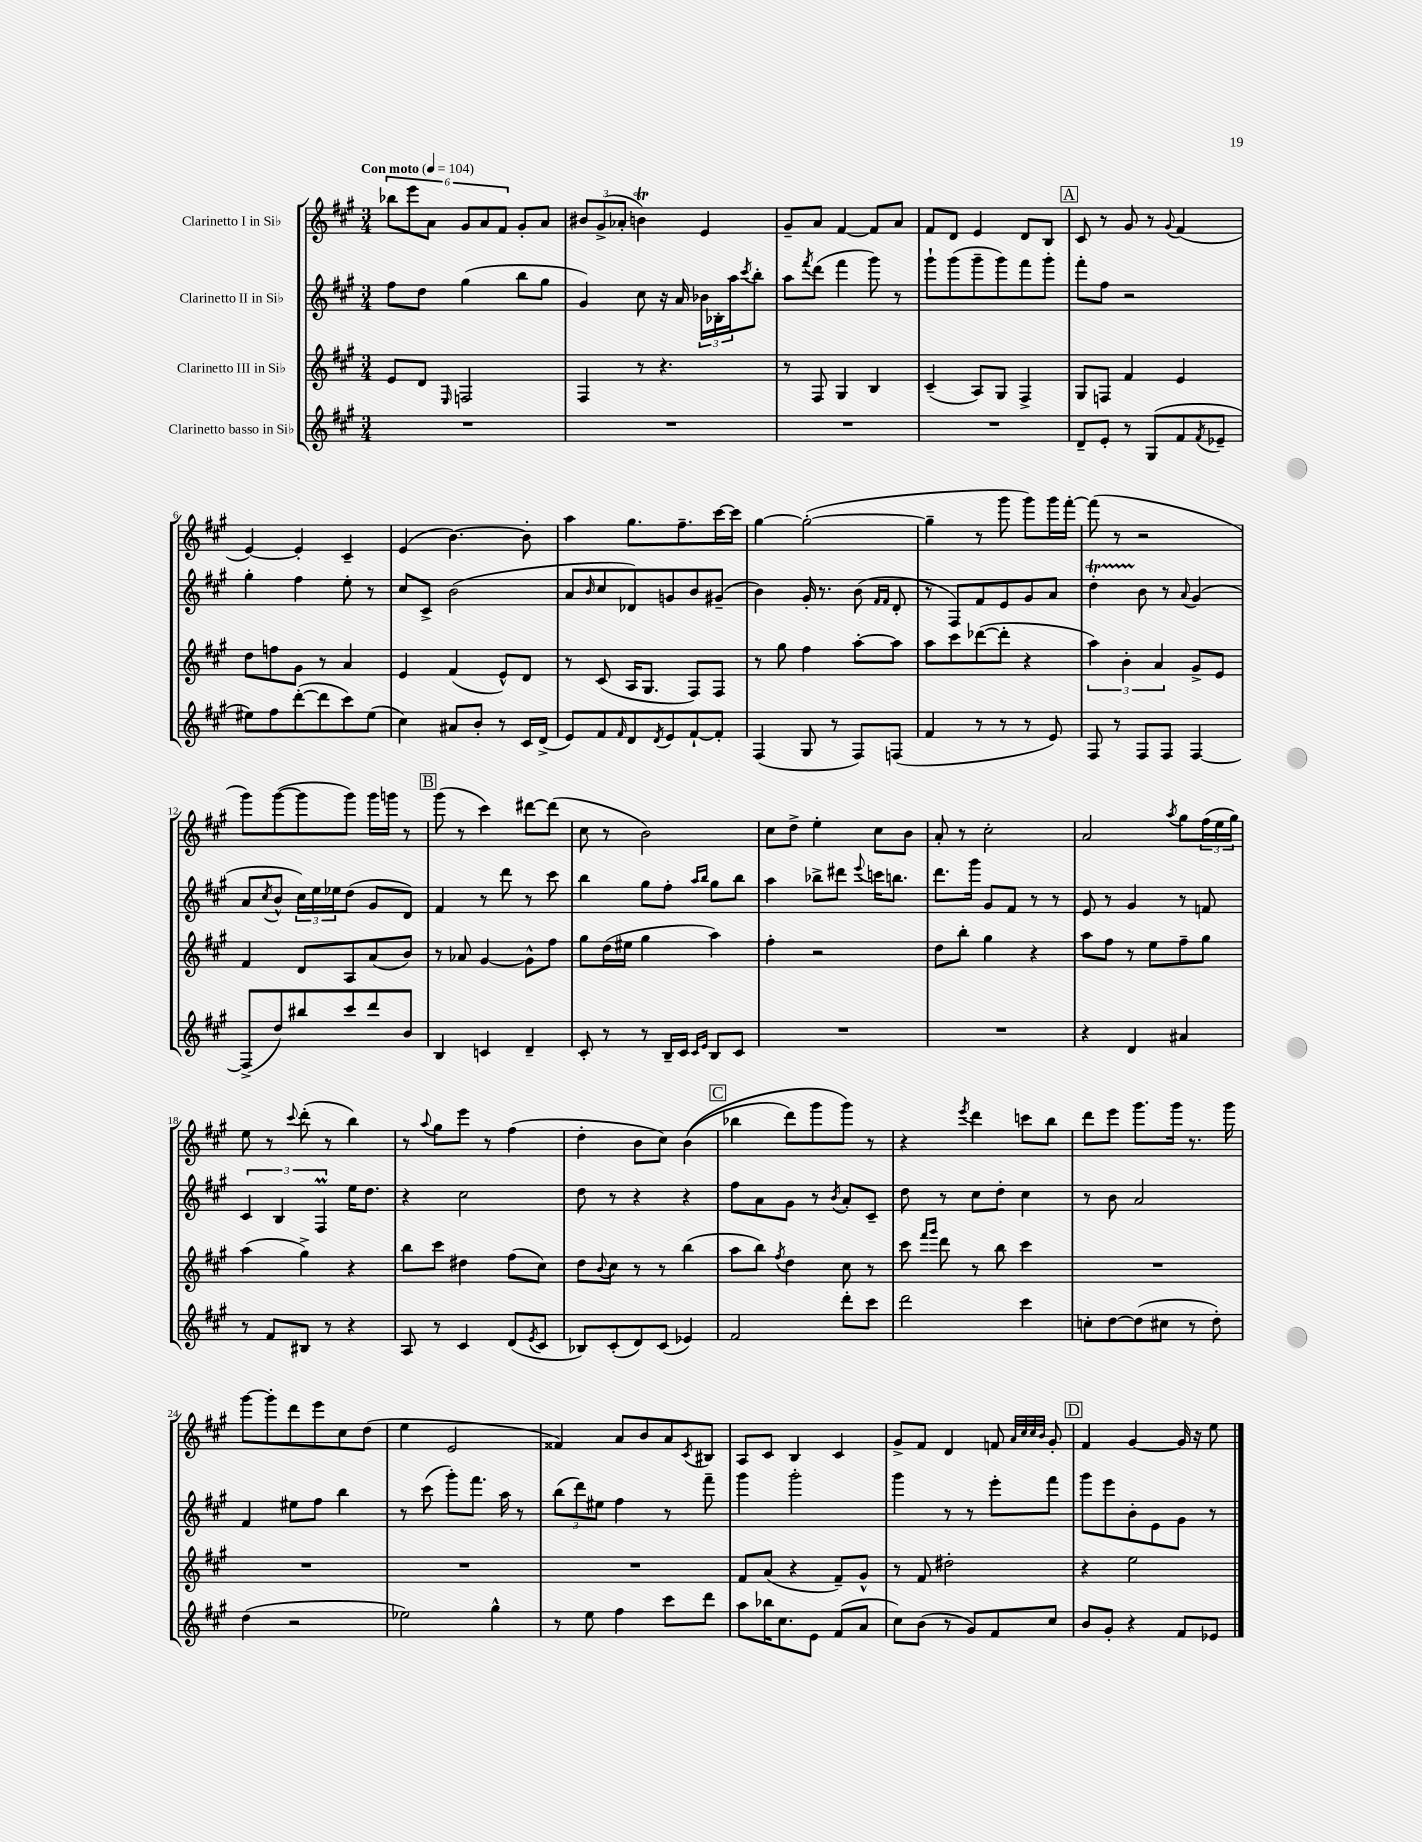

**kern	**kern	**kern	**kern
*part4	*part3	*part2	*part1
*staff4	*staff3	*staff2	*staff1
*I"Clarinetto basso in Si♭	*I"Clarinetto III in Si♭	*I"Clarinetto II in Si♭	*I"Clarinetto I in Si♭
*clefG2	*clefG2	*clefG2	*clefG2
*k[f#c#g#]	*k[f#c#g#]	*k[f#c#g#]	*k[f#c#g#]
*M3/4	*M3/4	*M3/4	*M3/4
*MM104	*MM104	*MM104	*MM104
=1	=1	=1	=1
!	!	!	!LO:TX:a:B:t=Con moto
2.r	8e/L	8ff#\L	12bb-X\L
.	.	.	12eee\
.	8d/J	8dd\J	.
.	.	.	12a\J
.	16qqE/	.	.
.	2Fn/	(4gg#\	12g#/L
.	.	.	12a/
.	.	.	12f#/J
.	.	8bb\L	8g#'/L
.	.	8gg#\J	8a/J
=2	=2	=2	=2
2.r	4F#/	4g#/)	12b#X/L
.	.	.	(12g#^/
.	.	.	12a-X'/J
.	8r	8cc#\	4bnT\)
.	4.r	16r	.
.	.	16a/	.
.	.	24b-X\LL	4e/
.	.	24B-X'\	.
.	.	24aa\J	.
.	.	8qccc#/	.
.	.	8bb'\J	.
=3	=3	=3	=3
2.r	8r	8aa\L	8g#~/L
.	.	8qfff#/	.
.	8F#/	(8ddd\J	8a/J
.	4G#/	4fff#\	[4f#/
.	4B/	8ggg#\)	8f#/L]
.	.	8r	8a/J
=4	=4	=4	=4
2.r	(4c#~/	8ggg#`\L	8f#/L
.	.	(8ggg#\	8d/J
.	8A/L)	8ggg#~\	4e/
.	8G#/J	8ggg#\)	.
.	4F#^/	8fff#\	8d/L
.	.	8ggg#'\J	8B/J
!!LO:REH:place=s1:t=A
=5	=5	=5	=5
8d~/L	8G#/L	8fff#'\L	8c#/
8e'/J	8Fn/J	8ff#\J	8r
8r	4f#/	2r	8g#/
(8G#/L	.	.	8r
.	.	.	8qqg#/
8f#/	4e/	.	(4f#/
8qf#/	.	.	.
8e-X~/J	.	.	.
!!LO:LB:g=z
=6	=6	=6	=6
8ee#X\L)	8dd\L	4gg#'\	[4e/)
8ff#\	8ffn\	.	.
([8ddd'\	8g#\J	4ff#\	4e'/]
8ddd\]	8r	.	.
8ccc#\)	4a/	8ee'\	4c#~/
(8ee#\J	.	8r	.
=7	=7	=7	=7
4cc#\)	4e/	8cc#/L	(4e/
.	.	8c#^/J	.
8a#X/L	(4f#/	(2b\	[4.b\)
8b'/J	.	.	.
8r	8e^^/L)	.	.
16c#/LL	8d/J	.	8b'\]
(16d^/JJ	.	.	.
=8	=8	=8	=8
8e/L)	8r	8a/L	4aa\
.	.	16qqb/	.
8f#/	(8c#/	8cc#/	.
16qqf#/	.	.	.
8d/	16A/KL	8d-X/)	8.gg#\L
.	8.G#/J	.	.
8qd/	.	.	.
8e/	.	8gn/	.
.	.	.	8.ff#~\
[8f#`/	8F#/L)	8b/	.
8f#'/J]	8F#/J	(8g#X~/J	[16ccc#\L
.	.	.	16ccc#\JJ]
=9	=9	=9	=9
(4F#/	8r	4b\)	[4gg#\
.	8gg#\	.	.
8G#/	4ff#\	16g#'/	(2gg#'\_
.	.	8.r	.
8r	.	.	.
8F#/L)	[8aa'\L	(8b\	.
.	.	16qqf#/LL	.
.	.	16qqf#/JJ	.
(8Fn/J	8aa\J]	8d'/	.
=10	=10	=10	=10
4f#/	8aa\L	8r	4gg#~\]
.	8ccc#\	8F#/L)	.
8r	([8ddd-X\	8f#/	8r
8r	8ddd-'\J]	8e/	8ggg#\
8r	4r	8g#/	8ggg#\L)
8e/)	.	8a/J	16ggg#\L
.	.	.	[16fff#'\JJ
=11	=11	=11	=11
8F#/	6aa\)	4ddT'\	(8fff#\]
8r	.	.	8r
.	6b'\	.	.
8F#/L	.	8b\	2r
.	6a/	.	.
8F#/J	.	8r	.
.	.	8qqa/	.
[4F#/	8g#^/L	(4g#/	.
.	8e/J	.	.
!!LO:LB:g=z
=12	=12	=12	=12
(8F#^/L]	4f#/	8a/L	8ggg#\L)
.	.	8qcc#/	.
8dd/)	.	8b^^/J	([8ggg#\
8bb#X/	8d/L	24cc#\LL)	8ggg#\]
.	.	24ee\	.
.	.	24ee-X\J	.
8ccc#/	8A/	(8dd\J	8ggg#\J)
8ddd/	(8a/	8g#/L	16ggg#\LL
.	.	.	16gggn\JJ
8b/J	8b/J)	8d/J)	8r
!!LO:REH:place=s1:t=B
=13	=13	=13	=13
4B/	8r	4f#/	(8ggg#\
.	8a-X/	.	8r
4cn/	[4g#/	8r	4ccc#\)
.	.	8ddd\	.
4d~/	8g#^^\L]	8r	[8ddd#X\L
.	8ff#\J	8ccc#\	(8ddd#\J]
=14	=14	=14	=14
8c#'/	8gg#\L	4bb\	8cc#\
8r	(16dd\L	.	8r
.	16ee#X\JJ	.	.
8r	4gg#\	8gg#\L	2b\)
16B~/LL	.	8ff#'\J	.
16c#/JJ	.	.	.
16qqc#/LL	.	16qqaa/LL	.
16qqe/JJ	.	16qqbb/JJ	.
8B/L	4aa\)	8gg#\L	.
8c#/J	.	8bb\J	.
=15	=15	=15	=15
2.r	4ff#'\	4aa\	8cc#\L
.	.	.	8dd^\J
.	2r	8bb-X^\L	4ee'\
.	.	8ddd#X\J	.
.	.	8qqeee/	.
.	.	16cccn\KL	8cc#\L
.	.	8.bbn\J	.
.	.	.	8b\J
=16	=16	=16	=16
2.r	8dd\L	8.ddd\L	8a'/
.	8bb'\J	.	8r
.	.	16ggg#\Jk	.
.	4gg#\	8g#/L	2cc#'\
.	.	8f#/J	.
.	4r	8r	.
.	.	8r	.
=17	=17	=17	=17
4r	8aa\L	8e/	2a/
.	8ff#\J	8r	.
4d/	8r	4g#/	.
.	8ee\L	.	.
.	.	.	8qaa/
4a#X/	8ff#~\	8r	8gg#\L
.	8gg#\J	8fn/	(24ff#\L
.	.	.	24ee\
.	.	.	24gg#\JJ)
!!LO:LB:g=z
=18	=18	=18	=18
8r	(4aa\	6c#/	8ee\
8f#/L	.	.	8r
.	.	6B/	.
.	.	.	8qqccc#/
8B#X/J	4gg#^\)	.	(8ddd'\
.	.	6F#M/	.
8r	.	.	8r
4r	4r	16ee\KL	4bb\)
.	.	8.dd\J	.
=19	=19	=19	=19
8A/	8bb\L	4r	8r
.	.	.	8qqaa/
8r	8ccc#\J	.	8gg#\L
4c#/	4dd#X\	2cc#\	8eee\J
.	.	.	8r
(8d/L	(8ff#\L	.	(4ff#\
8qe/	.	.	.
8c#/J	8cc#\J)	.	.
=20	=20	=20	=20
8B-X/L)	8dd\L	8dd\	4dd'\
.	8qqb/	.	.
(8c#'/	8cc#\J	8r	.
8d/)	8r	4r	8b\L
(8c#/J	8r	.	8cc#\J)
4e-X/)	(4bb\	4r	((4b\
!!LO:REH:place=s1:t=C
=21	=21	=21	=21
2f#/	8aa\L	8ff#\L	4bb-X\
.	8bb\J)	8a\	.
.	8qff#/	.	.
.	4dd\	8g#\J	8ddd\L)
.	.	8r	8ggg#\
.	.	8qb/	.
8ddd'\L	8cc#\	8a'/L	8ggg#\J)
8ccc#\J	8r	8c#~/J	8r
=22	=22	=22	=22
2ddd\	8ccc#\	8dd\	4r
.	16qqfff#/LL	.	.
.	16qqggg#/JJ	.	.
.	8ddd\	8r	.
.	.	.	8qeee/
.	8r	8cc#\L	4ddd\
.	8bb\	8dd'\J	.
4ccc#\	4ccc#\	4cc#\	8cccn\L
.	.	.	8bb\J
=23	=23	=23	=23
8ccn'\L	2.r	8r	8ddd\L
[8dd\	.	8b\	8eee\J
(8dd\]	.	2a/	8.ggg#\L
8cc#X\J	.	.	.
.	.	.	16ggg#\Jk
8r	.	.	8.r
8dd'\)	.	.	.
.	.	.	16ggg#\
!!LO:LB:g=z
=24	=24	=24	=24
(4dd\	2.r	4f#/	[8ggg#\L
.	.	.	8ggg#'\]
2r	.	8ee#X\L	8ddd\
.	.	8ff#\J	8eee\
.	.	4bb\	8cc#\
.	.	.	(8dd\J
=25	=25	=25	=25
2ee-X\)	2.r	8r	4ee\
.	.	(8ccc#\	.
.	.	8ggg#'\L)	2e/
.	.	8.fff#\J	.
4gg#^^\	.	.	.
.	.	16aa\	.
.	.	8r	.
=26	=26	=26	=26
8r	2.r	(12bb\L	4f##X/)
.	.	12ddd\)	.
8ee\	.	.	.
.	.	12ee#X\J	.
4ff#\	.	4ff#\	8a/L
.	.	.	8b/
8ccc#\L	.	8r	8a/
.	.	.	8qc#/
8ddd\J	.	8fff#~\	8B#X/J
=27	=27	=27	=27
8aa\L	8f#/L	4ggg#\	8A/L
16bb-X\K	(8a/J	.	8c#/J
8.cc#\	.	.	.
.	4r	2ggg#'\	4B/
8e\J	.	.	.
(8f#/L	8f#~/L)	.	4c#/
8a/J	8g#^^/J	.	.
=28	=28	=28	=28
8cc#\L)	8r	4ggg#\	8g#^/L
(8b\J	8f#/	.	8f#/J
8r	2dd#X'\	8r	4d/
8g#/L)	.	8r	.
8f#/	.	8eee'\L	8fn/
.	.	.	32qqa/LLL
.	.	.	32qqcc#/
.	.	.	32qqcc#/
.	.	.	32qqb/JJJ
8cc#/J	.	8fff#\J	8g#'/
!!LO:REH:place=s1:t=D
=29	=29	=29	=29
8b/L	4r	8ggg#\L	4f#/
8g#'/J	.	8eee\	.
4r	2ee\	8b'\	[4g#/
.	.	8e\	.
8f#/L	.	8g#\J	16g#/]
.	.	.	16r
8e-X/J	.	8r	8ee\
==	==	==	==
*-	*-	*-	*-
